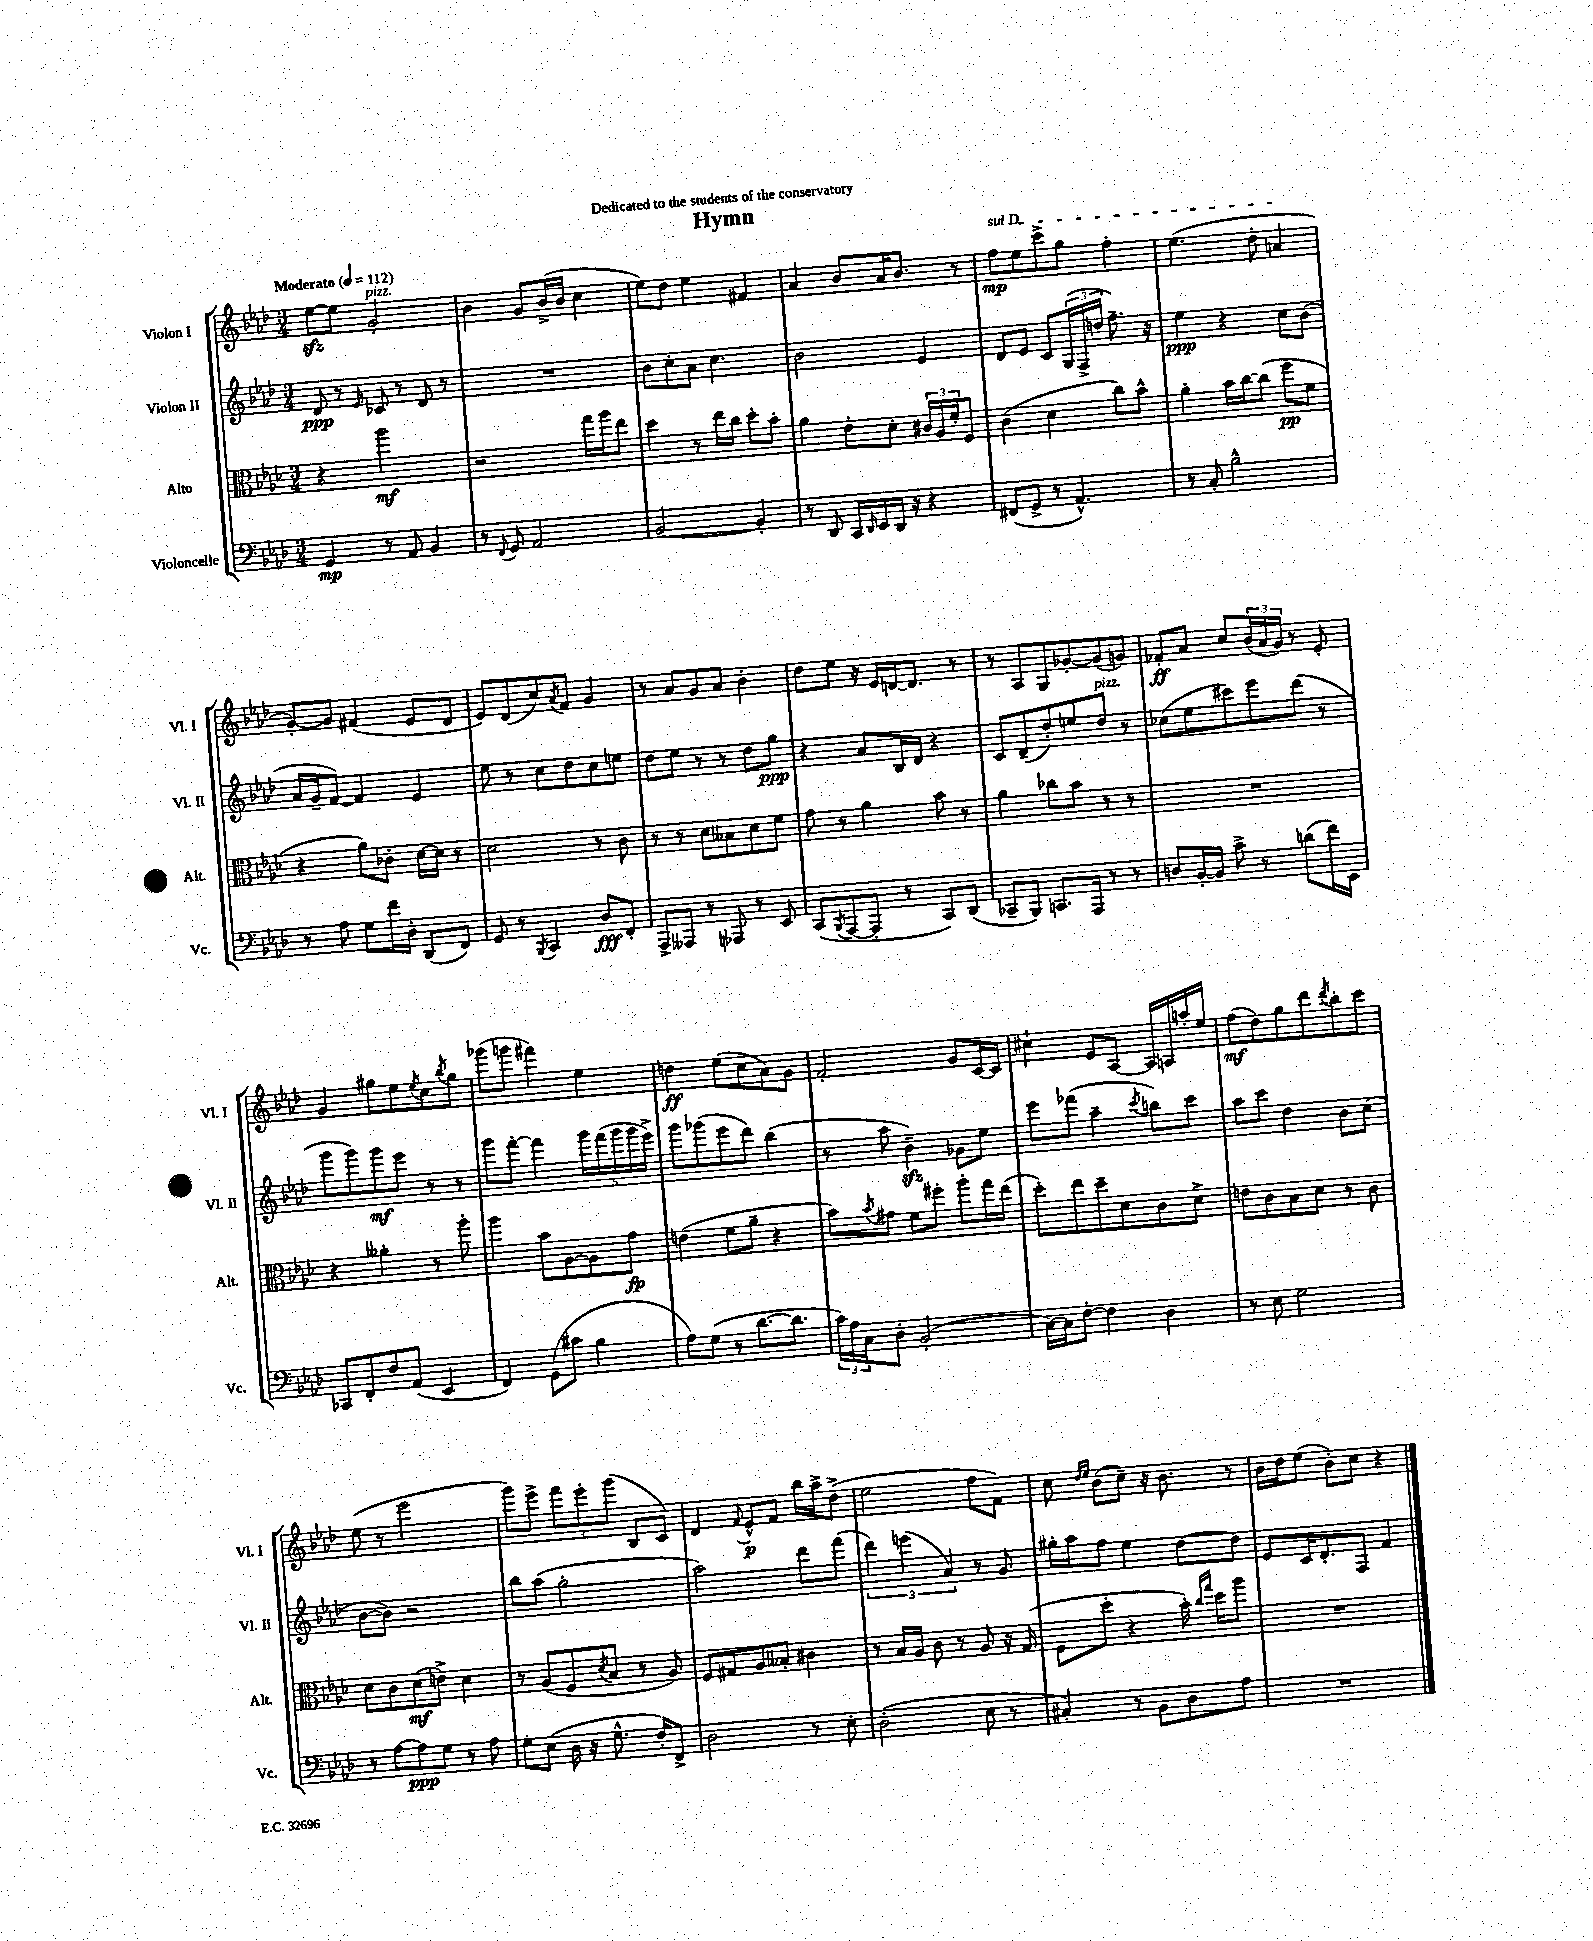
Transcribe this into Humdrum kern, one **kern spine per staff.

**kern	**kern	**kern	**kern
*staff4	*staff3	*staff2	*staff1
*clefF4	*clefC3	*clefG2	*clefG2
*k[b-e-a-d-]	*k[b-e-a-d-]	*k[b-e-a-d-]	*k[b-e-a-d-]
*M3/4	*M3/4	*M3/4	*M3/4
*MM112	*MM112	*MM112	*MM112
4GG/	4r	8d-/	[8ee-\L
.	.	8r	8ee-\]J
.	.	16qqe-/	.
8r	2aa-\	8c-/	2g'/
8AA-/	.	8r	.
4BB-/	.	8d-/	.
.	.	8r	.
=	=	=	=
8r	2r	2.r	4b-\
8qqFF/	.	.	.
8GG/	.	.	.
2AA-/	.	.	8g/L
.	.	.	(16b-^/L
.	.	.	16b-/JJ
.	16gg\LL	.	4cc\
.	16aa-\J	.	.
.	8ee-\J	.	.
=	=	=	=
[2BB-/	4dd-\	8b-\L	8ee-\L)
.	.	8cc'\	8dd-\J
.	8r	8a-\J	4ee-\
.	16ee-\LL	4.cc\	.
.	16cc\JJ	.	.
4BB-'/]	8dd-'\L	.	4f#/
.	8b-'\J	.	.
=	=	=	=
8r	4a-\	2b-\	4a-/
8DD-/	.	.	.
16CC/LL	8e-'\L	.	8b-/L
16qqDD-/	.	.	.
16EE-/	.	.	.
16DD-/JJ	8d-'\J	.	16a-/K
16r	.	.	8.b-/J
4r	24c#/LL	4e-/	.
.	24A-/	.	.
.	24f'/J	.	.
.	8F/J	.	8r
=	=	=	=
(8FF#/L	(4c\	8d-/L	8ff\L
8GG^/J	.	8e-/J	8ee-\
8r	4d-\	8c/L	8ccc^\
4.AA-^^/)	.	(24G/L	8gg\J
.	.	24F^/	.
.	.	24dd/JJ	.
.	8cc\L)	8.ff~\)	4ff'\
.	8b-^^\J	.	.
.	.	16r	.
=	=	=	=
8r	4a-'\	4ee-\	(4.ee-\
8C'/	.	.	.
2B-^^\	16b-\LL	4r	.
.	[16cc\J	.	.
.	(8cc\]J	.	8dd-'\
.	8ff\L	8cc\L	4a/
.	8f\J	(8b-\J	.
=	=	=	=
8r	4r	16a-/LL	[8g'/L)
.	.	16g~/J	.
8A-\	.	[8f/J)	8g/]J
8G\L	8a-\L)	4f/]	(4f#/
16f\L	8c-'\J	.	.
16D-'\JJ	.	.	.
(8DD-/L	[16d-\LL	4e-/	8e-/L
.	16d-\]JJ	.	.
8FF/J)	8r	.	8d-/J
=	=	=	=
8GG/	2d-\	8ee-\	8e-/L)
8r	.	8r	(8d-/
8qBBB-/	.	.	.
4CC/	.	8cc\L	8cc/)
.	.	.	8qa-/
.	.	8dd-\	8f/J
8D-/L	8r	8cc\	4g/
8FF'/J	8c\	8ee\J	.
=	=	=	=
8AAA-^/L	8r	8dd-\L	8r
8AAA--/J	8r	8ee-\J	8a-/L
8r	8d-\L	8r	8g/
8AAA-/	8B--\	8r	8a-/J
8r	8d-\	8dd-\L	4b-'\
8EE-/	8f\J	8gg\J	.
=	=	=	=
(8CC/L	8g\	4r	8dd-\L
8qBBB-/	.	.	.
[8AAA-/	8r	.	8ee-\J
8AAA-'/]J	4a-\	8a-/L	16r
.	.	.	16e-/LL
8r	.	16B-/L	[16d/J
.	.	16d-/JJ	8.d/]J
8CC/L)	8b-\	4r	.
(8DD-/J	8r	.	8r
=	=	=	=
8CC-~/L	4a-\	8c/L	8r
8BBB-/J)	.	(8d-~/	8A-/L
8.CC/L	8cc-\L	8dd-'/)	8G/
.	8b-\J	8ee/	[8g-'/
16AAA-/Jk	.	.	.
8r	8r	8dd-/J	(8g-/]
8r	8r	8r	8g/J)
=	=	=	=
8D/L	2.r	(8cc-\L	8f-'/L
[16BB-'/L	.	8ee-\	8a-/J
16BB-/]JJ	.	.	.
8c^\	.	8ccc#\)	8cc/L
8r	.	8eee-\	(24b-/L
.	.	.	24a-/
.	.	.	24g/JJ)
(8d\L	.	(8ddd-\J	8r
16f\L)	.	8r	8e-'/
16EE-\JJ	.	.	.
=	=	=	=
8CC-/L	4r	8ggg\L	4g/
8FF'/	.	8ggg\)	.
8F/	4a--'\	8ggg\	8gg#\L
(8AA-/J	.	8eee-\J	8ee-\
.	.	.	8qee-/
4EE-/	8r	8r	8cc\
.	.	.	8qbb-/
.	8aa-'\	8r	8gg#\J
=	=	=	=
4FF/)	4aa-\	8ggg\L	(8ggg-\L
.	.	[8fff'\J	8ggg\J
(8GG\L	8b-\L	4fff\]	4fff#\)
8c#\J	[8A-\	.	.
4B-\	8A-\]	20ggg\LL	4ee-\
.	.	(20fff\	.
.	.	20ggg\	.
.	8g\J	.	.
.	.	20ggg\	.
.	.	20eee-^\JJ)	.
=	=	=	=
8A-\L)	(4e\	8ggg\L	4dd\
(8G\J	.	(8ggg-\	.
8r	8f\L	8eee-\	(8ee-\L
[8.d-\L	8a-~\J	8ddd-\J)	8cc\
.	4r	(4bb-\	8a-\)
8.d-\]J	.	.	.
.	.	.	8g\J
=	=	=	=
24c\LL)	8b-\L)	8r	2f'/
24A-\	.	.	.
24C\J	.	.	.
.	8qb-/	.	.
8D-'\J	8g#\J	8aa-\	.
(2BB-'/	8f\L	4b-~\)	.
.	8ff#'\J	.	.
.	8aa-'\L	8g-\L	8g/L
.	16gg\L	8ee-\J	[16c/L
.	(16ee-\JJ	.	16c/]JJ
=	=	=	=
[16C\LL)	8dd-'\L)	8eee-\L	4cc#`\
16C\]J	.	.	.
[8F'\J	8ee-\	(8fff-\J	.
4F\]	8dd-~\	4aa-~\	8e-/L
.	8d-\	.	[8A-/J
.	.	8qccc/	.
4D-\	8c\	8bb\L)	16A-/]LL
.	.	.	16A/
.	8d-^\J	8ccc\J	16aa'/
.	.	.	16ee-/JJ
=	=	=	=
8r	8e\L	8aa-\L	(8ff\L
8E-\	8c\	8ccc\J	8dd-\)
2G\	8B-\	4dd-\	8gg\
.	8d-\J	.	8ddd-\
.	.	.	8qddd-/
.	8r	8b-\L	8bb-'\
.	8c\	(8cc\J	8ccc\J
=	=	=	=
8r	8d-\L	[8b-\L	(8ee-\
[8A-\L	8c\	8b-\]J)	8r
8A-\]	(8d-\	2r	2eee-\
8G\J	8e^\J)	.	.
8r	4d-\	.	.
8A-\	.	.	.
=	=	=	=
8G'\L	8r	8bb-\L	8ggg\L)
(8E-\J	(8A-/L	(8aa-\J	8eee-^\J
16D-\	8F/	2gg'\	12fff\L
16r	.	.	.
.	.	.	12eee-'\
.	8qd-/	.	.
8.G^^\	8B-/J	.	.
.	.	.	(12ggg\J
.	8r	.	8B-/L
16F'/LK)	.	.	.
8FF^/J	8A-/)	.	8c/J)
=	=	=	=
2D-\	8F/L	2aa-\)	4d-/
.	8G#/	.	.
.	.	.	8qqf/
.	8A-/	.	8e-^^/L
.	8B--'/J	.	8f/J
8r	4c#\	8ddd-\L	16bb-\LL
.	.	.	16aa-^\J
8E-'\	.	(8fff\J	(8dd-^\J
=	=	=	=
(2D-'\	8r	6ddd-\)	2ee-\
.	16B-/LL	.	.
.	.	(6eee\	.
.	16A-/JJ	.	.
.	8c\	.	.
.	.	6a-/)	.
.	8r	.	.
8E-\	8A-/	8r	8ff\L
8r	16r	8g/	8f\J)
.	(16G/	.	.
=	=	=	=
4C#'/)	8F\L	16gg#'\LL	8cc\
.	.	16aa-\J	.
.	.	.	16qqdd-/LL
.	.	.	16qqee-/JJ
.	8dd-'\J	8ff\J	(8b-\L
8r	4r	4ee-\	8cc~\J)
8BB-\L	.	.	16r
.	.	.	8.b-\
8D-\	16b-'\)	[8dd-\L	.
.	16qqcc/LL	.	.
.	16qqgg/JJ	.	.
.	16dd-\LK	.	.
8A-\J	8aa-\J	8dd-\]J	8r
=	=	=	=
2.r	2.r	8e-/L	16b-\LL
.	.	.	16dd-\J
.	.	16c/K	(8ee-\J
.	.	8.d-'/	.
.	.	.	8b-'\L)
.	.	8F/J	8cc\J
.	.	4f/	4r
==	==	==	==
*-	*-	*-	*-
